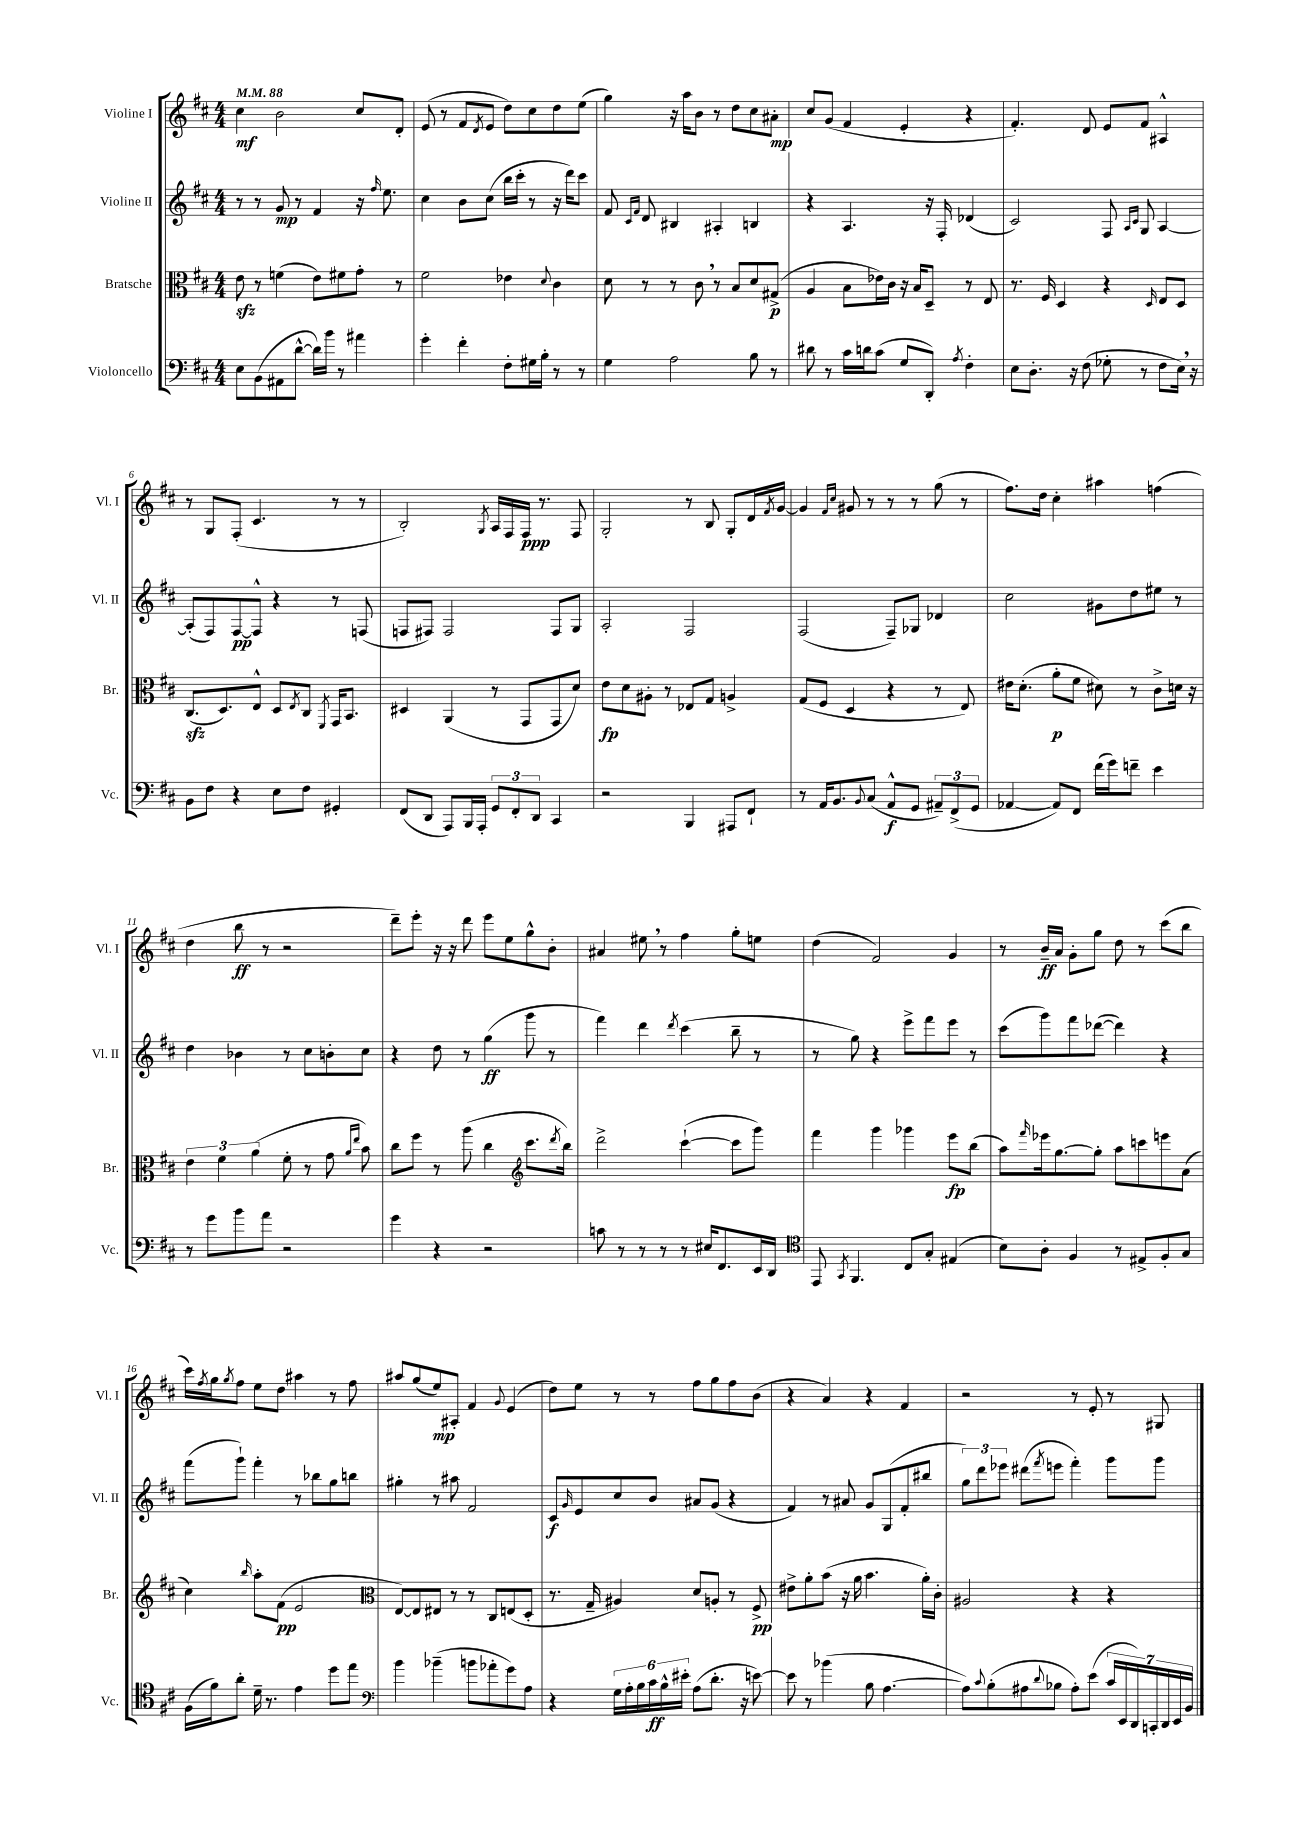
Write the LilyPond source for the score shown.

<<
\new StaffGroup <<
\new Staff = "s0" \with { instrumentName = "Violine I" shortInstrumentName = "Vl. I" } {
    \clef treble \key d \major \numericTimeSignature \time 4/4 \tempo 4 = 88
    cis''4\mf b'2 cis''8 d'8-. |
    e'8( r8 fis'8 \acciaccatura { d'8 } e'8 d''8) cis''8 d''8 e''8( |
    g''4) r16 a''16 b'8 r8 d''8 cis''8 ais'8-.\mp |
    cis''8 g'8( fis'4 e'4-. r4 |
    fis'4.-.) d'8 e'8 fis'8 ais4-^ |
    r8 g8 fis8-.( cis'4. r8 r8 |
    b2-.) \acciaccatura { g8 } a16 fis16 fis16\ppp r8. fis8 |
    g2-. r8 b8 g8-. d'16 \acciaccatura { fis'8 } g'16~ |
    g'4 \grace { fis'16 cis''16 } gis'8 r8 r8 r8 g''8( r8 |
    fis''8.) d''16 cis''4-. ais''4 f''4( |
    d''4 b''8\ff r8 r2 |
    d'''8--) e'''8-. r16 r16 d'''8 e'''8 e''8 g''8-^ b'8-. |
    ais'4 eis''8 \breathe r8 fis''4 g''8-. e''8 |
    d''4( fis'2) g'4 |
    r8 b'16--\ff a'16 g'8-. g''8 d''8 r8 cis'''8( b''8 |
    cis'''16) \acciaccatura { fis''8 } g''16 \acciaccatura { g''8 } fis''8 e''8 d''8 ais''4 r8 fis''8 |
    ais''8 g''8( e''8\mp) ais8-. fis'4 \appoggiatura { g'8 } e'4( |
    d''8) e''8 r8 r8 fis''8 g''8 fis''8 b'8( |
    r4 a'4) r4 fis'4 |
    r2 r8 e'8-. r8 gis8 \bar "|." |
}
\new Staff = "s1" \with { instrumentName = "Violine II" shortInstrumentName = "Vl. II" } {
    \clef treble \key d \major \numericTimeSignature \time 4/4
    r8 r8 g'8\mp r8 fis'4 r16 \grace { fis''16 } e''8. |
    cis''4 b'8 cis''8( b''16 cis'''16-. r8 r16 d'''16) cis'''8 |
    fis'8 \grace { cis'16 fis'16 } d'8 bis4 ais4-. b4 |
    r4 a4. r16 fis16-. des'4( |
    cis'2) fis8 \grace { a16 cis'16 } g8 a4~ |
    a8-.( fis8) fis8~\pp fis8-^ r4 r8 f8( |
    f8 fis8) fis2 fis8 g8 |
    a2-. fis2 |
    fis2( fis8--) ges8 des'4 |
    cis''2 gis'8 d''8 eis''8 r8 |
    d''4 bes'4 r8 cis''8 b'8-. cis''8 |
    r4 d''8 r8 g''4\ff( g'''8 r8 |
    fis'''4) d'''4 \acciaccatura { d'''8 } cis'''4( b''8-- r8 |
    r8 g''8) r4 e'''8-> fis'''8 e'''8 r8 |
    cis'''8( g'''8) fis'''8 des'''8~( des'''4) r4 |
    fis'''8( g'''8-!) fis'''4-. r8 bes''8 g''8 b''8 |
    gis''4-. r8 ais''8 fis'2 |
    cis'8\f \grace { g'16 } e'8 cis''8 b'8 ais'8 g'8( r4 |
    fis'4) r8 ais'8 g'8 g8( fis'8-. bis''8 |
    \tuplet 3/2 { g''8) d'''8 ees'''8 } dis'''8( \acciaccatura { fis'''8 } e'''8 fis'''4-.) g'''8 g'''8 \bar "|." |
}
\new Staff = "s2" \with { instrumentName = "Bratsche" shortInstrumentName = "Br." } {
    \clef alto \key d \major \numericTimeSignature \time 4/4
    e'8\sfz r8 f'4( e'8) fis'8 g'8-. r8 |
    fis'2 ees'4 \appoggiatura { d'8 } cis'4 |
    d'8 r8 r8 cis'8 \breathe r8 b8 d'8 gis8->\p( |
    a4 b8 ees'16) cis'16 r16 b16 d8-- r8 e8 |
    r8. fis16 d4 r4 \grace { d16 } e8 d8 |
    cis8.\sfz( d8.) e8-^ d8 \acciaccatura { e8 } cis8 \acciaccatura { fis,8 } g,16 b,8. |
    dis4 a,4( r8 g,8 g,8 d'8) |
    e'8\fp d'8 ais8-. r8 ees8 g8 a4-> |
    g8( fis8 d4 r4 r8 e8) |
    eis'16 d'8.-.( a'8-.\p fis'8 dis'8) r8 cis'8-> d'16 r16 |
    \tuplet 3/2 { e'4 fis'4 a'4( } fis'8-. r8 g'8 \grace { a'16 e''16 } b'8) |
    cis''8 fis''8 r8 a''8( cis''4 \clef treble cis'''8. \acciaccatura { d'''8 } b''16) |
    d'''2-> cis'''4~-!( cis'''8 g'''8) |
    fis'''4 g'''4 ges'''4 e'''8\fp b''8( |
    a''8) \grace { fis'''16 } ees'''16 g''8.~ g''8-. a''8 c'''8 e'''8 a'8( |
    cis''4) \grace { b''16 } a''8-. fis'8\pp( e'2 |
    \clef alto e8~) e8 eis8 r8 r8 cis8 e8( d8-. |
    r8. g16-- ais4) d'8 a8-. r8 fis8->\pp |
    eis'8-> a'8-. b'8( r16 a'16 b'4. a'16-.) cis'16-. |
    ais2 r4 r4 \bar "|." |
}
\new Staff = "s3" \with { instrumentName = "Violoncello" shortInstrumentName = "Vc." } {
    \clef bass \key d \major \numericTimeSignature \time 4/4
    e8 b,8( ais,8 d'8~-^ d'16) b'16 r8 ais'4 |
    g'4-. fis'4-. fis8-. gis16 b16-. r8 r8 |
    g4 a2 b8 r8 |
    dis'8 r8 cis'16 d'16 cis'8( g8 d,8-.) \acciaccatura { a8 } fis4-. |
    e8 d8.-. r16 fis8( ges8-. r8 fis8 e16) \breathe r16 |
    b,8 fis8 r4 e8 fis8 gis,4-. |
    fis,8( d,8 a,,8) b,,16 a,,16-. \tuplet 3/2 { g,8 fis,8-. d,8 } cis,4 |
    r2 b,,4 ais,,8 fis,8-! |
    r8 a,16 b,8. \appoggiatura { b,8 } cis8( a,8-^\f g,8 \tuplet 3/2 { ais,8--) fis,8->( g,8 } |
    aes,4~ aes,8) fis,8 fis'16( g'16) f'8-- e'4 |
    r8 g'8 b'8 a'8 r2 |
    g'4 r4 r2 |
    c'8 r8 r8 r8 r8 eis16 fis,8. e,16 d,16 |
    \clef tenor e,8 \acciaccatura { g,8 } fis,4. cis8 g8-. eis4( |
    b8) a8-. fis4 r8 eis8-> fis8-. g8 |
    fis16( fis'16) a'8-. d'16-- r8. e'4 d''8 e''8 |
    \clef bass b'4 bes'4--( b'8 aes'8-. g'8) a8 |
    r4 \tuplet 6/4 { g16 a16-. b16 cis'16\ff b16-^ eis'16-. } a8( d'8.-. r16 e'8~) |
    e'8 r8 bes'4( b8 a4.~ |
    a8) \appoggiatura { cis'8 } b8-.( ais8 \appoggiatura { d'8 } bes8 ais8-.) e'8( \tuplet 7/4 { cis'16 e,16 d,16) c,16-. d,16 e,16 b,16 } \bar "|." |
}
>>
>>
